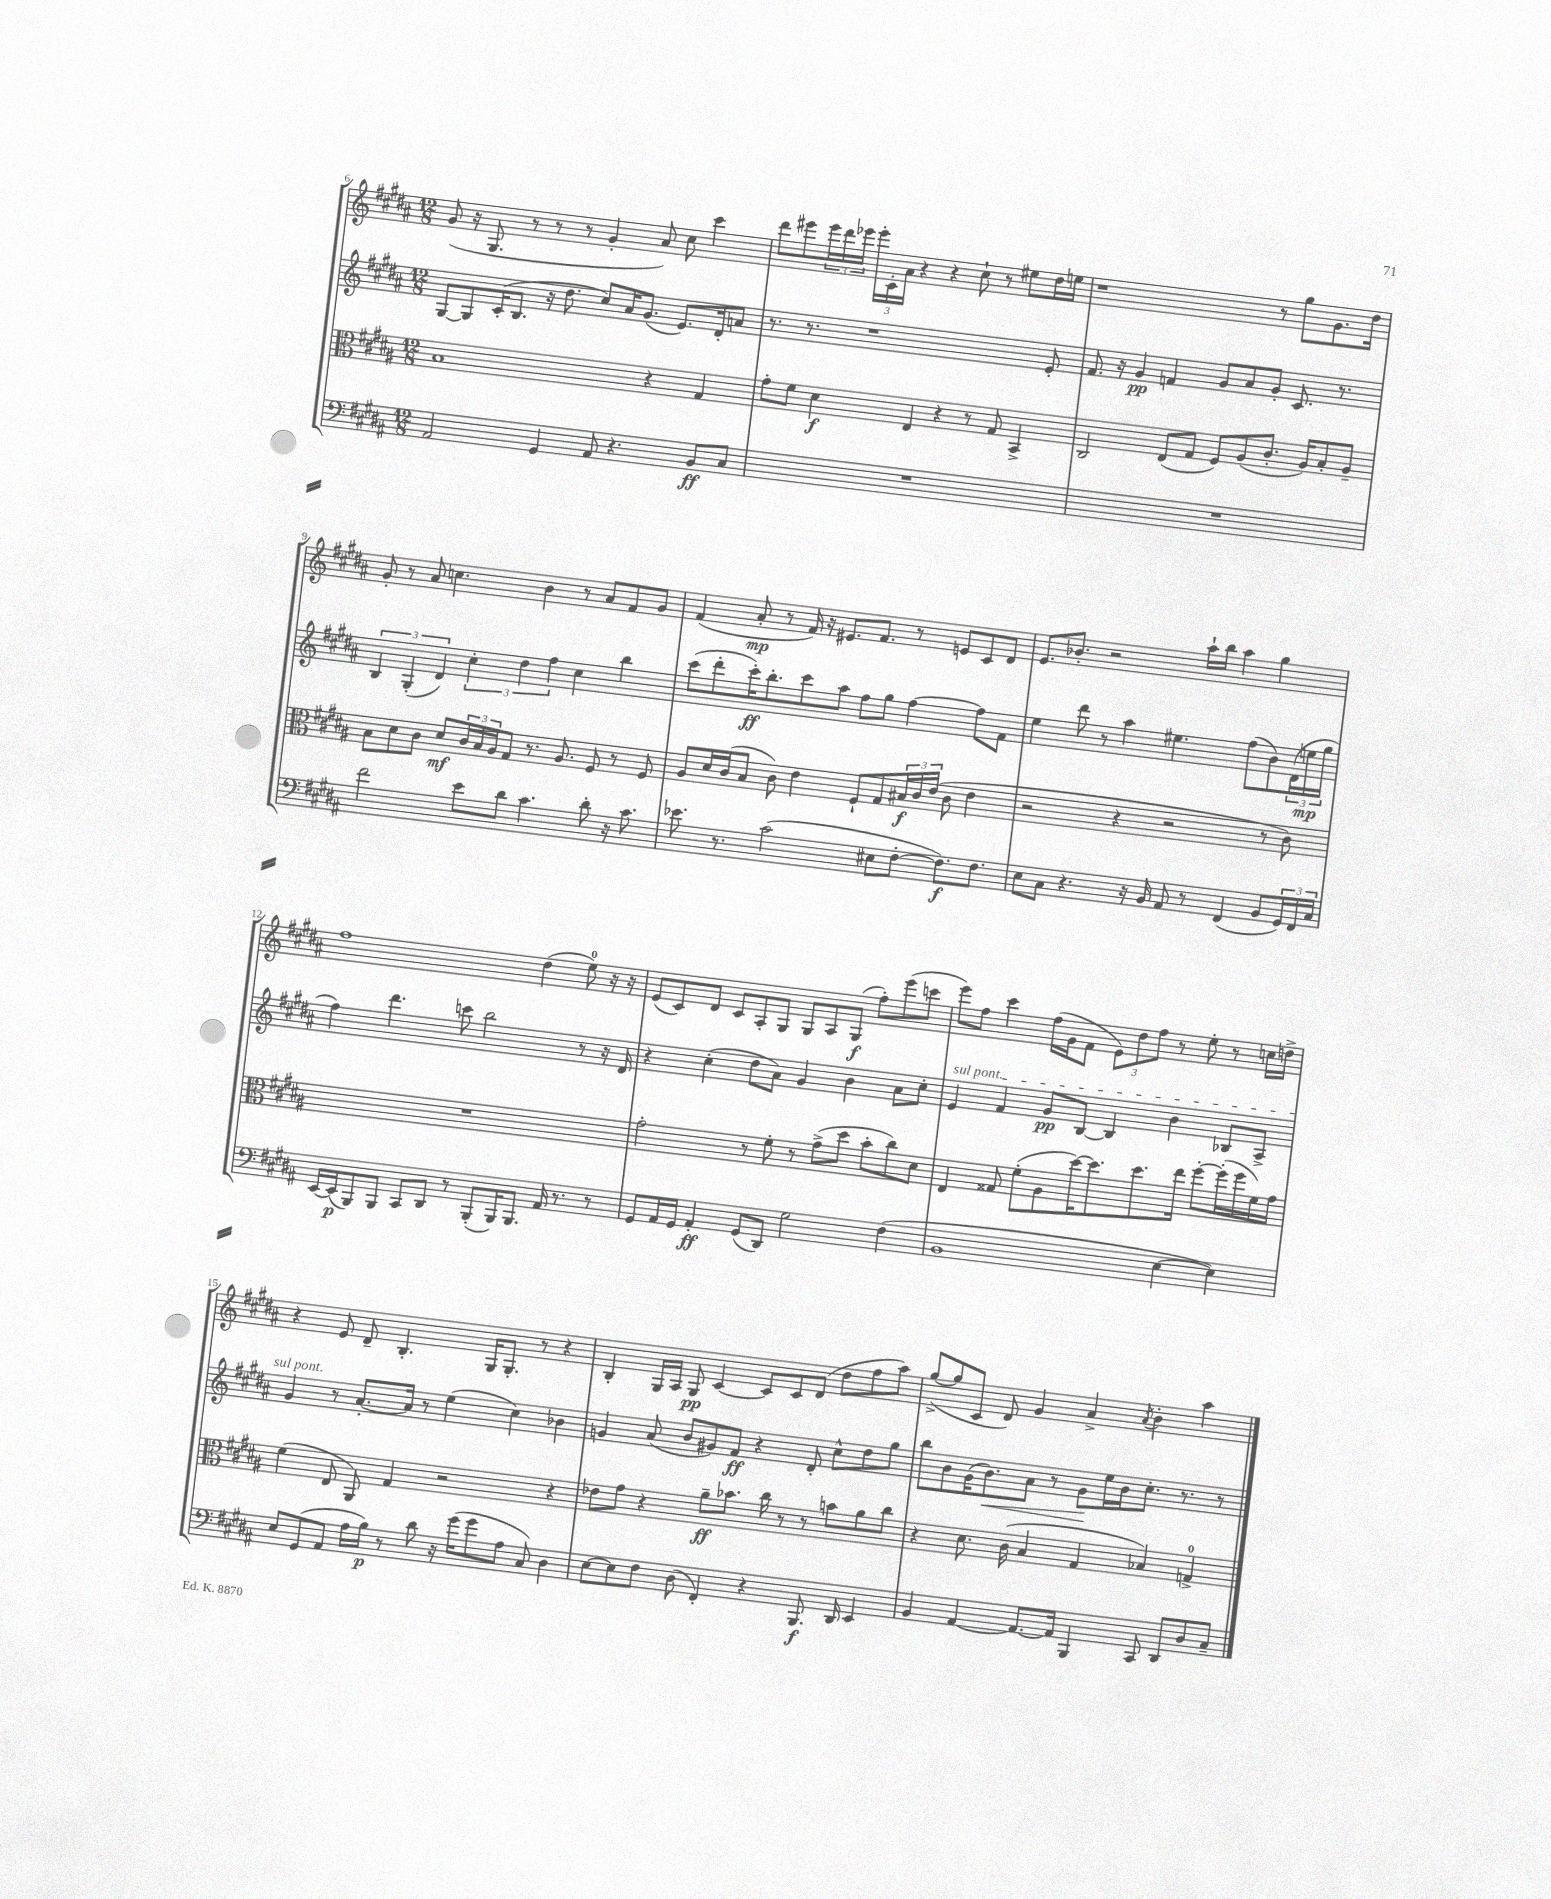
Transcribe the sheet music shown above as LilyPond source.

<<
\new StaffGroup <<
\new Staff = "s0" {
    \clef treble \key b \major \numericTimeSignature \time 12/8
    gis'8( r16 gis8. r8 r8 r8 gis'4-. ais'8) cis''8 cis'''4 |
    dis'''8 eis'''8 \tuplet 3/2 { eis'''16 dis'''16 ees'''16 } \tuplet 3/2 { ees'''16-. cis'16-. ais'16 } r4 r4 cis''8-! r8 eis''8 dis''16 e''16 |
    r1 r8 gis''8 gis'8. dis''16 |
    gis'8-. r8 ais'8 c''4. b'4 r8 ais'8 fis'8 gis'8 |
    fis'4( ais'8-.\mp r8 fis'16) r16 eis'8. fis'8. r8 e'8 cis'8 dis'8 |
    e'8. bes'8.-. r2 ais''16-! b''16 ais''4 gis''4 |
    fis''1 dis''4( e''8-0) r16 r16 |
    e'8( cis'8) dis'8 cis'8 ais8-. gis8 gis8 ais8 gis8\f( fis''8-.) e'''8( c'''8 |
    e'''8) fis''8 cis'''4 fis''16( gis'16 fis'8 \tuplet 3/2 { e'8) dis''8 fis''8 } r8 e''8-. r8 c''16 d''16-> |
    r4 e'8 dis'8-- b4.-. gis16 gis8.-. r8 r4 |
    b4-. gis16 ais16 gis8\pp cis'4~ cis'8 cis'8 dis'8( dis''8 fis''8 ais''8) |
    gis''8~->( gis''8 cis'8 dis'8) gis'4 ais'4-> \acciaccatura { ais'8 } b'4-. ais''4 \bar "|." |
}
\new Staff = "s1" {
    \clef treble \key b \major \numericTimeSignature \time 12/8
    gis8~ gis8 cis'16-.( b8. r16 dis''8. cis''8) ais'16 gis'8.( e'8.) dis'16-. a'8 |
    r8. r8. r1 e'8-. |
    fis'8. r16 gis'4\pp f'4 gis'8 ais'8 gis'8-. cis'8. r8. |
    \tuplet 3/2 { b4 gis4-.( dis'4) } \tuplet 3/2 { cis''4-. dis''4 fis''4 } cis''4 b''4 |
    cis'''8( dis'''8-. cis'''16-.\ff) b''8.-. cis'''8 ais''8 fis''8 gis''8 fis''4~ fis''8 fis'8 |
    e''4 dis'''8 r8 ais''4 eis''4. fis''8( b'8) \tuplet 3/2 { dis'16( e''16\mp gis''16 } |
    fis''4) dis'''4. c'''8 b''2 r8 r16 dis'16 |
    r4 cis''4-.( dis''8 ais'8) gis'4 b'4 ais'8 cis''8-. |
    \once \override TextSpanner.bound-details.left.text = \markup { \italic "sul pont." } e'4\startTextSpan fis'4 gis'8\pp b8~ b4 b'4 bes8 ais8-> |
    gis'4\stopTextSpan r8 ais'8.~-. ais'16 r8 e''4( cis''4) bes'4 |
    g'4 ais'8( b'8 gis'8) fis'8\ff r4 dis'8-. cis''8-^ dis''8 gis''8 |
    b''8 b'8 gis'16( b'8.\<) ais'8 r8 gis'8\! e''16 b'16 cis''8.-. r8. r8 \bar "|." |
}
\new Staff = "s2" {
    \clef alto \key b \major \numericTimeSignature \time 12/8
    b1 r4 gis4 |
    gis'8-. fis'8 dis'4\f e4 r4 r8 gis8 b,4-> |
    cis2 e8( gis8 fis8) ais8( cis'8.-. ais16) b8-. ais8-- |
    b8 dis'8 cis'8 dis'8\mf \tuplet 3/2 { cis'16 b16 ais16 } gis8 r8. ais8. fis8 r8 fis8 |
    ais8 dis'16 cis'16( b8 cis'8) e'4 fis8-! gis8 \tuplet 3/2 { bis16\f cis'16 e'16( } cis'8 e'4 |
    r2 r4 r2 r8 cis'8) |
    R1. |
    gis'2-. r8 fis'8-. r8 gis'8->( dis''8 b'8-. cis''8) dis'8 |
    e4 gisis8 fis'8-.( ais8 dis''16~) dis''8. dis''8. e''16 fis''8~-. fis''16-.( fis''16 fis'16) gis'16 |
    fis'4( e8 ais,8) gis4 r2 r4 |
    ees'8 gis'8 r4 ais'8--\ff bes'8. cis''16 r8 r8 b'8 ais'8 cis''8 |
    r4 dis'8. cis'16( b4 gis4 bes4) g4-0-> \bar "|." |
}
\new Staff = "s3" {
    \clef bass \key b \major \numericTimeSignature \time 12/8
    ais,2 gis,4 ais,8 r4. b,8\ff cis8 |
    R1. |
    R1. |
    fis'2 e'8 dis'8 cis'4. dis'8-. r16 cis'8. |
    ees'8. r8. cis'2( eis8 fis8~-. fis8.\f) fis8. |
    e8 cis8 r4. r16 b,16 ais,8 r8 fis,4( b,8 \tuplet 3/2 { gis,16) fis,16 cis16 } |
    e,16~ e,16\p( b,,8) b,,8 cis,8 dis,8 r8 b,,8-.( b,,16) b,,8. ais,16 r8. r8 |
    gis,8 ais,16 gis,16 ais,4-.\ff gis,8( dis,8) gis2 fis4( |
    b,1 e4~ e4) |
    e8 gis,8( ais,8 ais16 b16\p) r8 dis'8 r16 gis'16( gis'8 ais8 cis8) dis4 |
    e8~ e8 fis8 dis8( fis,4-.) r4 b,,8.\f dis,16 e,4 |
    b,4 ais,4~ ais,8.~ ais,16 b,,4 cis,8 dis,8 dis8 cis8-- \bar "|." |
}
>>
>>
\layout { \context { \Score currentBarNumber = #6 } }
